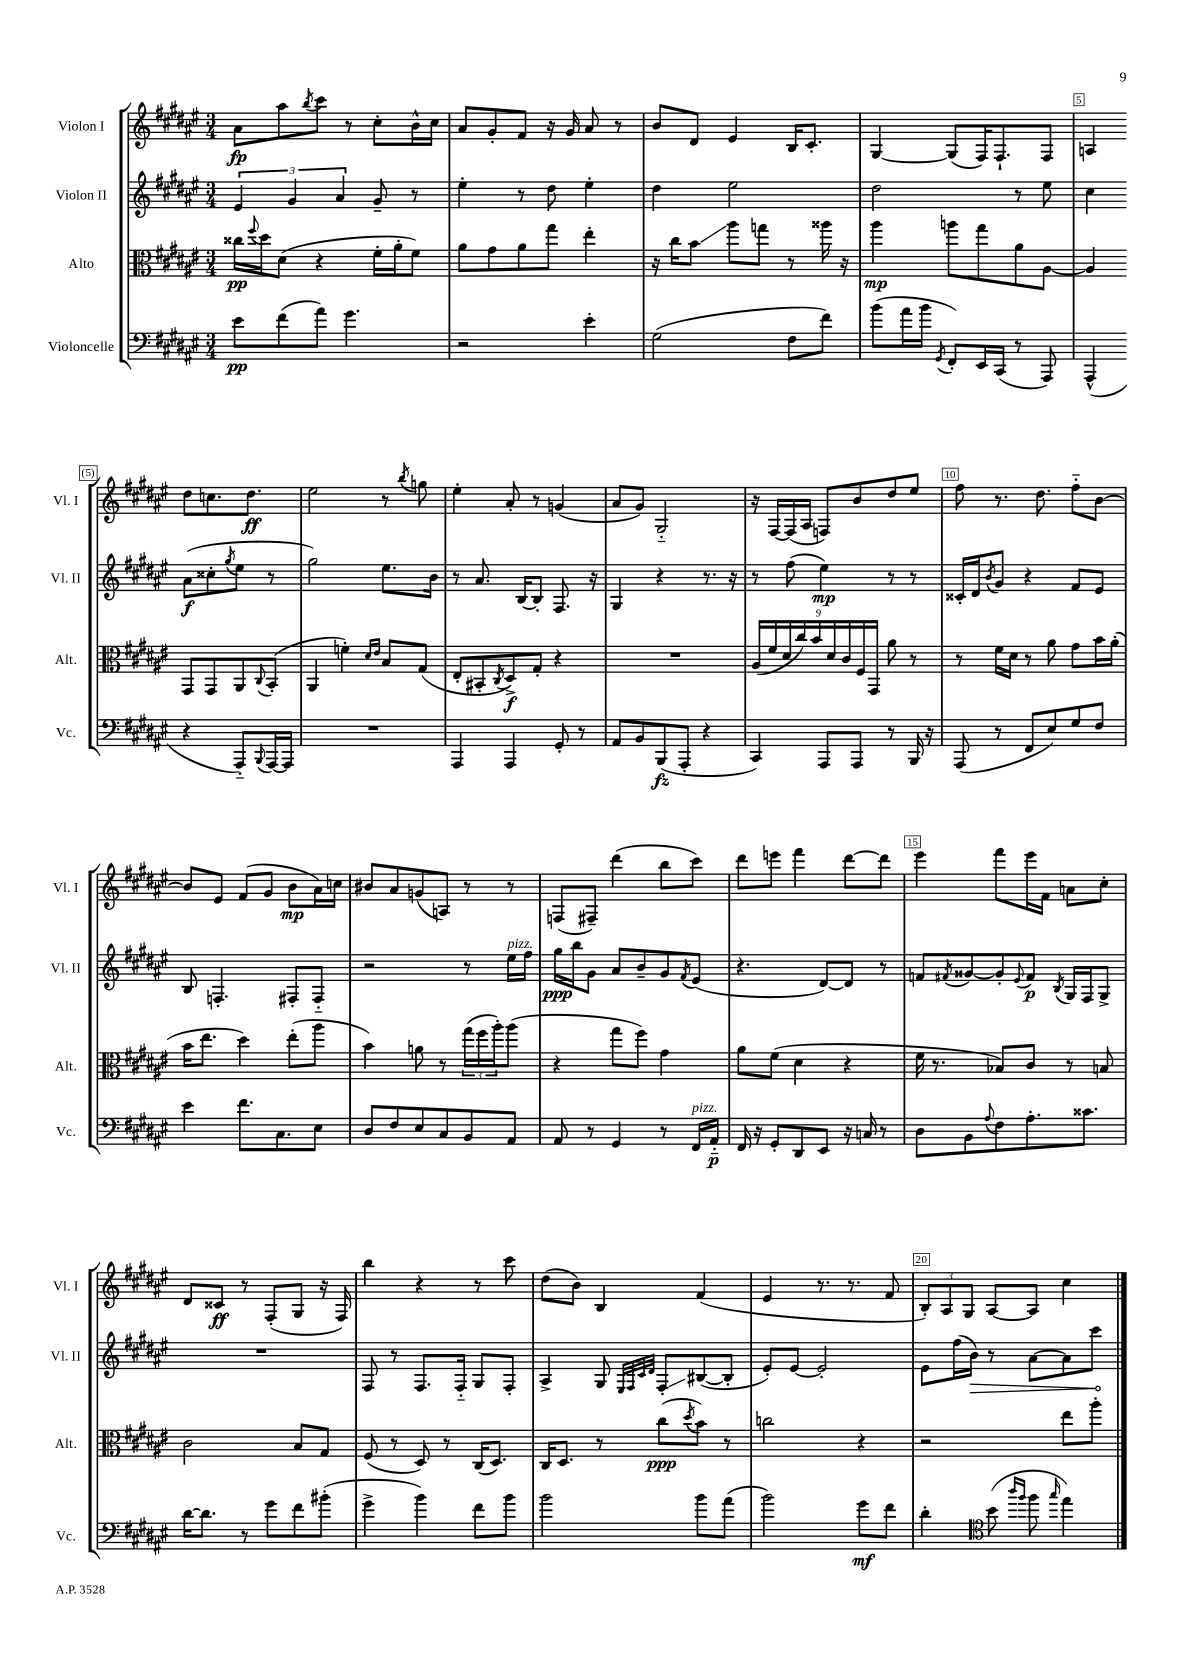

**kern	**kern	**kern	**kern
*staff4	*staff3	*staff2	*staff1
*clefF4	*clefC3	*clefG2	*clefG2
*k[f#c#g#d#a#e#]	*k[f#c#g#d#a#e#]	*k[f#c#g#d#a#e#]	*k[f#c#g#d#a#e#]
*M3/4	*M3/4	*M3/4	*M3/4
8e#\L	16cc##\LL	6e#/	8a#\L
.	8qqff#/	.	.
.	16dd#\J	.	.
(8f#\	(8d#\J	.	8aa#\
.	.	6g#/	.
.	.	.	8qbb/
8a#\J)	4r	.	8ccc#\J
.	.	6a#/	.
4.g#\	.	.	8r
.	16f#'\LL	8g#~/	8cc#'\L
.	16a#'\J	.	.
.	8f#\J)	8r	16b^^\L
.	.	.	16cc#\JJ
=	=	=	=
2r	8a#\L	4ee#'\	8a#/L
.	8g#\	.	8g#'/
.	8a#\	8r	8f#/J
.	8gg#\J	8dd#\	16r
.	.	.	16g#/
4e#'\	4ee#'\	4ee#'\	8a#/
.	.	.	8r
=	=	=	=
(2G#\	16r	4dd#\	8b/L
.	16cc#\LK	.	.
.	8b\J	.	8d#/J
.	8aa#\L	2ee#\	4e#/
.	8gg\J	.	.
8F#\L	8r	.	16B/LK
.	.	.	8.c#'/J
8f#\J)	16aa##\	.	.
.	16r	.	.
=	=	=	=
(8b\L	4aa#\	2dd#\	[4G#/
16a#\L	.	.	.
16b\JJ	.	.	.
8qGG#/	.	.	.
8FF#'/L)	8aa\L	.	(8G#/]L
16EE#/L	8gg#\	.	16F#/K)
(16CC#/JJ	.	.	8.F#`/
8r	8a#\	8r	.
8AAA#/)	[8A#\J	8ee#\	8F#/J
=	=	=	=
(4AAA#^^/	4A#/]	4cc#\	4A/
4r	8GG#/L	(8a#\L	8dd#\L
.	8GG#/	8cc##'\	8.cc\
.	.	8qgg#/	.
8AAA#'~/L)	8AA#/	8ee#\J	.
.	.	.	8.dd#\J
8qqBBB/	8qqC#/	.	.
[16AAA#/L	(8BB'/J	8r	.
16AAA#/]JJ	.	.	.
=	=	=	=
2.r	4AA#/	2gg#\)	2ee#\
.	4f'\)	.	.
.	16qqd#/LL	.	.
.	16qqe#/JJ	.	.
.	8B/L	8.ee#\L	8r
.	.	.	8qbb/
.	(8G#/J	.	8gg\
.	.	16b\Jk	.
=	=	=	=
4AAA#/	8E#'/L	8r	4ee#'\
.	8BB#'/	8.a#/	.
.	8qC#/	.	.
4AAA#/	8D#^/)	.	8a#'/
.	.	[16B/LK	.
.	8G#'/J	8B'/]J	8r
8GG#'/	4r	8.F#/	(4g/
8r	.	.	.
.	.	16r	.
=	=	=	=
8AA#/L	2.r	4G#/	8a#/L
8BB/	.	.	8g#/J)
(8BBB/	.	4r	2G#'~/
8AAA#'/J	.	.	.
4r	.	8.r	.
.	.	16r	.
=	=	=	=
4CC#/)	(18A#/LL	8r	16r
.	18f#/	.	.
.	.	.	[16F#/LL
.	18d#/	.	.
.	.	(8ff#\	(16F#/]
.	18cc#/)	.	.
.	.	.	16A#/JJ
.	18b/	.	.
8AAA#/L	.	4ee#\)	8F/L)
.	18d#/	.	.
.	18c#/	.	.
8AAA#/J	.	.	8b/
.	18F#/	.	.
.	18GG#/JJ	.	.
8r	8a#\	8r	8dd#/
16BBB/	8r	8r	8ee#/J
16r	.	.	.
=	=	=	=
(8AAA#/	8r	16c##'/LL	8ff#\
.	.	16d#/J	.
.	.	8qb/	.
8r	16f#\LL	8g#/J	8.r
.	16d#\JJ	.	.
8FF#/L	8r	4r	.
.	.	.	8.dd#\
8E#/)	8a#\	.	.
8G#/	8g#\L	8f#/L	8ff#'~\L
8F#/J	16b\L	8e#/J	[8b\J
.	(16a#'\JJ	.	.
=	=	=	=
4e#\	16b\LK	8B/	8b/]L
.	8.ee#\J	.	.
.	.	4.F'/	8e#/J
8.f#\L	4dd#\)	.	(8f#/L
.	.	.	8g#/J
8.C#\	.	.	.
.	(8ee#'\L	8F#'/L	8b\L
8E#\J	8aa#\J	8F#'~/J	16a#\L)
.	.	.	16cc\JJ
=	=	=	=
8D#/L	4b\)	2r	8b#/L
8F#/	.	.	8a#/
8E#/	8a\	.	(8g/
8C#/	8r	.	8A/J)
8BB/	(24gg#\LL	8r	8r
.	24ff#\	.	.
.	24aa#'\J)	.	.
8AA#/J	(8aa#\J	16ee#\LL	8r
.	.	16ff#\JJ	.
=	=	=	=
8AA#/	4r	16gg#\LL	(8F/L
.	.	16bb\J	.
8r	.	8g#\J	8F#~/J)
4GG#/	8gg#\L	8a#/L	(4ddd#\
.	8ff#\J)	8b~/	.
8r	4g#\	8g#/	8bb\L
.	.	8qf#/	.
16FF#/LL	.	(8e#/J	8ccc#\J)
16AA#'~/JJ	.	.	.
=	=	=	=
16FF#/	8a#\L	4.r	8ddd#\L
16r	.	.	.
8GG#'/L	(8f#\J	.	8eee\J
8DD#/	4d#\	.	4fff#\
8EE#/J	.	[8d#/L)	.
16r	4r	8d#/]J	[8ddd#\L
16C/	.	.	.
8r	.	8r	8ddd#\]J
=	=	=	=
8D#\L	16f#\	8f/L	4eee#\
.	8.r	.	.
.	.	8qf#/	.
8BB\	.	[8g##/	.
8qqA#/	.	.	.
8F#\	8B-/L)	8g##'/]	8fff#\L
.	.	8qqe#/	.
8.A#'\	8c#/J	8f#/J	16eee#\L
.	.	.	16f#\JJ
.	.	8qB/	.
.	8r	16G#/LL	8a\L
8.c##\J	.	16F#/J	.
.	8B/	8G#^/J	8cc#'\J
=	=	=	=
[16d#\LK	2c#\	2.r	8d#/L
8.d#\]J	.	.	.
.	.	.	8c##/J
8r	.	.	8r
8g#\L	.	.	(8F#'/L
8f#\	8B/L	.	8G#/J
(8b#'\J	8G#/J	.	16r
.	.	.	16F#/)
=	=	=	=
4g#^\	(8F#/	8F#/	4bb\
.	8r	8r	.
4b\)	8D#/)	8.F#/L	4r
.	8r	.	.
.	.	16F#'~/Jk	.
8f#\L	(16C#/LK	8G#/L	8r
.	8.D#/J)	.	.
8b\J	.	8F#'/J	8ccc#\
=	=	=	=
2b\	16C#/LK	4A#^/	(8dd#\L
.	8.D#/J	.	.
.	.	.	8b\J)
.	8r	8G#/	4B/
.	.	32qqE#/LLL	.
.	.	32qqF#/	.
.	.	32qqc#/	.
.	.	32qqd#/JJJ	.
.	(8cc#\L	8F#'/L	.
.	8qdd#/	.	.
8b\L	8b\J)	([8B#/	(4f#/
(8a#\J	8r	8B#'/]J	.
=	=	=	=
2b\)	2cc\	8e#'/L)	4e#/
.	.	[8e#/J	.
.	.	2e#'/]	8.r
.	.	.	8.r
8g#\L	4r	.	.
8f#\J	.	.	8f#/
=	=	=	=
4d#'\	2r	8e#\L	12B'/L)
.	.	.	12A#/
.	.	(16ff#\L	.
.	.	.	12G#/J
.	.	16b\JJ)	.
*clefC4	*	*	*
(8b\	.	8r	[8A#/L
16qqaa#/LL	.	.	.
16qqff#/JJ	.	.	.
8ff#\	.	[8a#\L	8A#/]J
16qqgg#/	.	.	.
4ee#\)	8ee#\L	8a#\]	4cc#\
.	8aa#'\J	8ccc#\J	.
==	==	==	==
*-	*-	*-	*-
